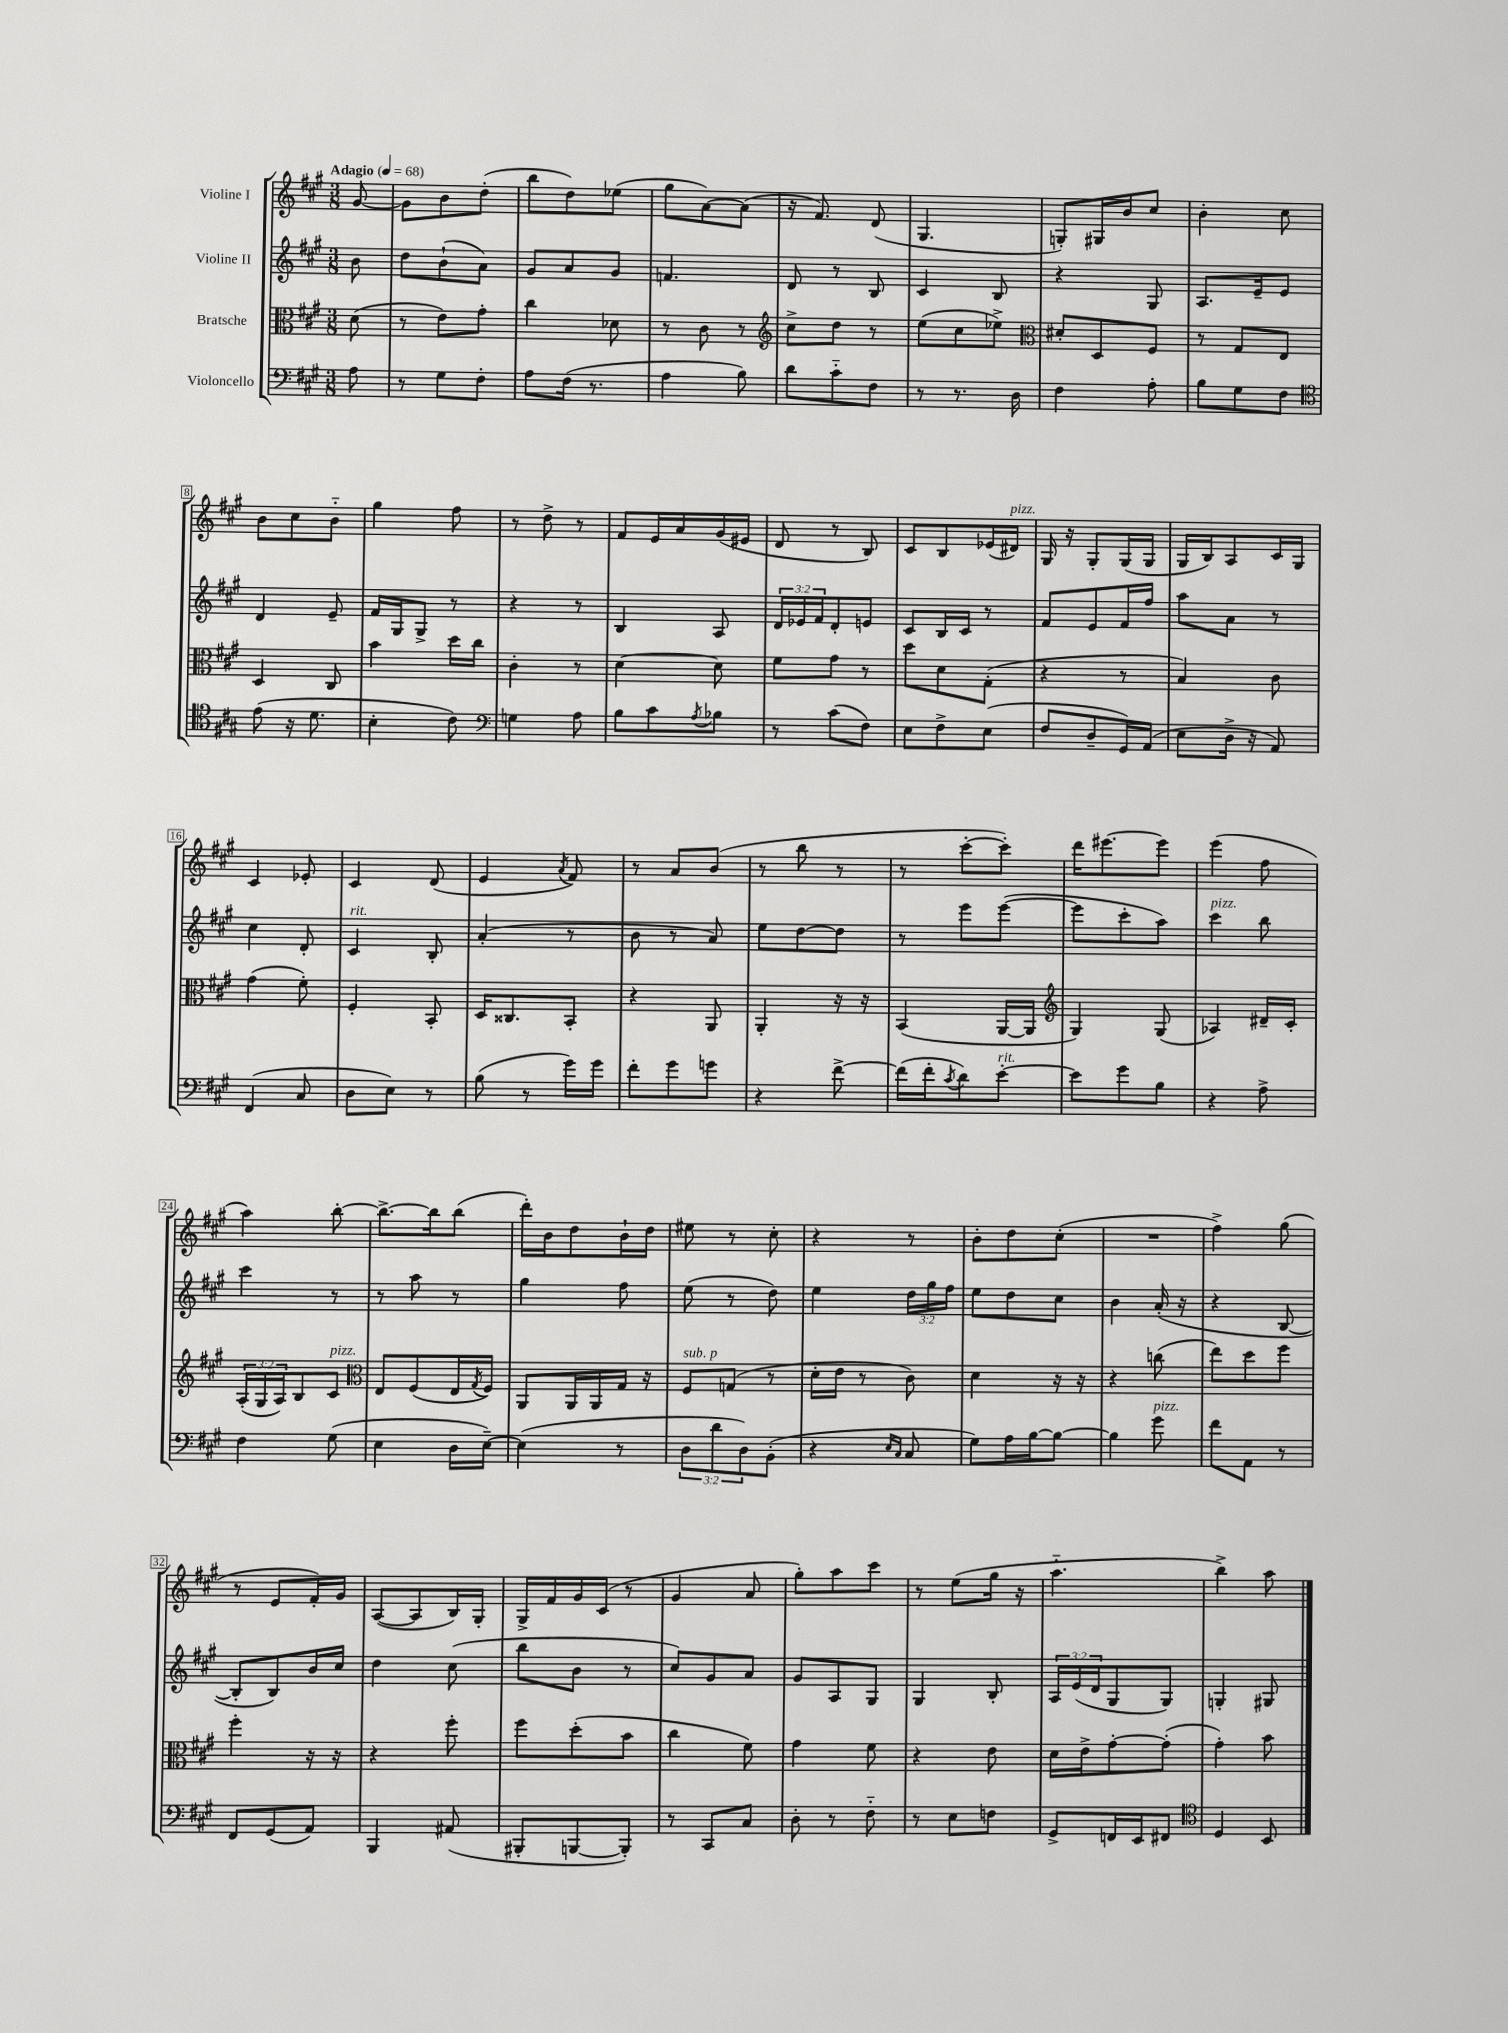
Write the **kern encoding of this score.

**kern	**kern	**kern	**kern
*staff4	*staff3	*staff2	*staff1
*clefF4	*clefC3	*clefG2	*clefG2
*k[f#c#g#]	*k[f#c#g#]	*k[f#c#g#]	*k[f#c#g#]
*M3/8	*M3/8	*M3/8	*M3/8
*MM68	*MM68	*MM68	*MM68
8A	(8d	8b	[8g#
=	=	=	=
8r	8r	8dd	8g#]
8G#	8e)	(8b`	8b
8F#'	8g#'	8a)	(8dd'
=	=	=	=
8A	4cc#	8g#	8bb
(16F#	.	8a	8dd)
8.r	.	.	.
.	8d-	8g#	(8ee-
=	=	=	=
4A	8r	4.f	8gg#
.	8c#	.	[8a)
8B)	8r	.	(8a]
=	=	=	=
*	*clefG2	*	*
8d	8cc#^	8d	16r
.	.	.	8.f#)
8c#'~	8dd	8r	.
8F#	8r	8B	(8d
=	=	=	=
8r	(8ee	4c#	4.G#
8.r	8cc#	.	.
.	8ee-^)	8B	.
16D	.	.	.
=	=	=	=
*	*clefC3	*	*
4F#	8d#'	4r	8G')
.	8D	.	16G#
.	.	.	16b
8A'	8F#	8G#	8cc#
=	=	=	=
8B	8r	8.A	4b'
8G#	8G#	.	.
.	.	16e~	.
8F#	8E	8e	8cc#
=	=	=	=
*clefC4	*	*	*
(8e	4D	4d	8b
16r	.	.	8cc#
8.d	.	.	.
.	8C#	8e~	8b'~
=	=	=	=
4B'	4b	16f#	4gg#
.	.	16G#	.
.	.	8G#^	.
8c#)	16dd	8r	8ff#
.	16cc#	.	.
=	=	=	=
*clefF4	*	*	*
4G	4c#'	4r	8r
.	.	.	8dd^
8A	8r	8r	8r
=	=	=	=
8B	[4d	4B	8f#
8c#	.	.	16e
.	.	.	16a
8qA	.	.	.
8B-	8d]	8A	(16g#
.	.	.	16e#
=	=	=	=
8r	8f#	24d	8d
.	.	24e-	.
.	.	24f#	.
(8c#	8g#	8d'	8r
8F#)	8r	8e	8B)
=	=	=	=
8E	8dd	8c#	8c#
8F#^	8d	16B	8B
.	.	16c#	.
(8E	(8G#'	8r	(16e-
.	.	.	16d#)
=	=	=	=
8F#	4r	8f#	16G#
.	.	.	16r
8D~	.	8e	8G#'
16GG#)	8r	16f#	(16G#
(16AA	.	16ff#	16G#
=	=	=	=
8E	4B)	8aa	16G#
.	.	.	16B)
16D^	.	8a	8A
16r	.	.	.
8AA)	8c#	8r	16c#
.	.	.	16G#
=	=	=	=
(4FF#	(4g#	4cc#	4c#
8C#	8f#')	8d'	8e-'
=	=	=	=
8D	4F#'	4c#	4c#
8E)	.	.	.
8r	8BB'	8B'	(8d
=	=	=	=
(8B	16D	(4a'	4e
.	8.C##	.	.
8r	.	.	.
.	.	.	8qa
16g#)	8BB'	8r	8f#)
16g#	.	.	.
=	=	=	=
8f#'	4r	8b	8r
8g#	.	8r	8a
8g	8AA	8a)	(8b
=	=	=	=
4r	4AA'	8ee	8r
.	.	[8dd	8bb
[8f#^	16r	8dd]	8r
.	16r	.	.
=	=	=	=
(16f#]	(4BB	8r	8r
16f#'	.	.	.
8qc#	.	.	.
8d)	.	8eee	[8ccc#'
[8e'	[16AA	([8eee	8ccc#'])
.	16AA]	.	.
=	=	=	=
*	*clefG2	*	*
8e]	4G#)	8eee]	16ddd
.	.	.	[8.eee#
8g#	.	8ccc#'	.
8B	(8G#	8aa)	8eee#]
=	=	=	=
4r	4A-)	4ccc#	(4eee
8A^	16d#~	8bb	8ff#
.	16c#'	.	.
=	=	=	=
4F#	(24A'	4ccc#	4aa)
.	24G#	.	.
.	24A)	.	.
.	8B	.	.
(8G#	8c#	8r	[8bb'
=	=	=	=
*	*clefC3	*	*
4E	8E	8r	8.bb^_
.	(8F#	8aa	.
.	.	.	16bb]
16D	16E	8r	(8bb
.	8qG#	.	.
[16E~)	16F#)	.	.
=	=	=	=
(4E]	8AA	4gg#	16ddd')
.	.	.	16b
.	16AA	.	8dd
.	16AA	.	.
8r	16G#	8ff#	16b`
.	16r	.	16dd
=	=	=	=
12D	8F#	(8ee	8ee#
12d	.	.	.
.	(8G	8r	8r
12D)	.	.	.
(8BB'	8r	8dd)	8cc#'
=	=	=	=
4r	16d'	4ee	4r
.	16e	.	.
.	8r	.	.
16qqE	.	.	.
16qqC#	.	.	.
8C#	8c#)	24dd	8r
.	.	24gg#	.
.	.	24ff#	.
=	=	=	=
8G#)	4d	8ee	8b'
16A	.	8dd	8dd
[16B	.	.	.
8B_	16r	8cc#	(8cc#'
.	16r	.	.
=	=	=	=
4B]	4r	4b	4.r
8g#	(8cc	(16a'	.
.	.	16r	.
=	=	=	=
8f#	8ee)	4r	4ff#^)
8AA	8dd	.	.
8r	8ff#	[8B	(8gg#
=	=	=	=
8FF#	4ff#'	8B']	8r
(8GG#	.	8B)	8e
8AA)	16r	16b	16f#')
.	16r	16cc#	16g#
=	=	=	=
4BBB	4r	4dd	([8A
.	.	.	8A]
(8AA#	8ff#'	(8cc#	16B)
.	.	.	16G#'
=	=	=	=
8BBB#'	8ff#	8bb	16G#^
.	.	.	16f#
[8BBB	(8dd'	8b	16g#
.	.	.	(16c#
8BBB'])	8b	8r	8r
=	=	=	=
8r	4cc#	8cc#)	4g#
8CC#	.	8g#	.
8C#	8f#)	8a	8a
=	=	=	=
8D'	4g#	8g#	8gg#')
8r	.	8A	8aa
8F#'~	8f#	8G#	8ccc#
=	=	=	=
8r	4r	4G#	8r
8E	.	.	(8ee
8F	8e	8B'	16gg#
.	.	.	16r
=	=	=	=
8GG#^	16d	24A	4.aa'~
.	.	(24e	.
.	16e^	.	.
.	.	24d	.
16FF	[8g#'	8G#	.
16EE	.	.	.
8FF#	(8g#']	8G#)	.
=	=	=	=
*clefC4	*	*	*
4D	4g#')	4G'	4bb^)
8BB	8b	8G#	8aa
==	==	==	==
*-	*-	*-	*-
